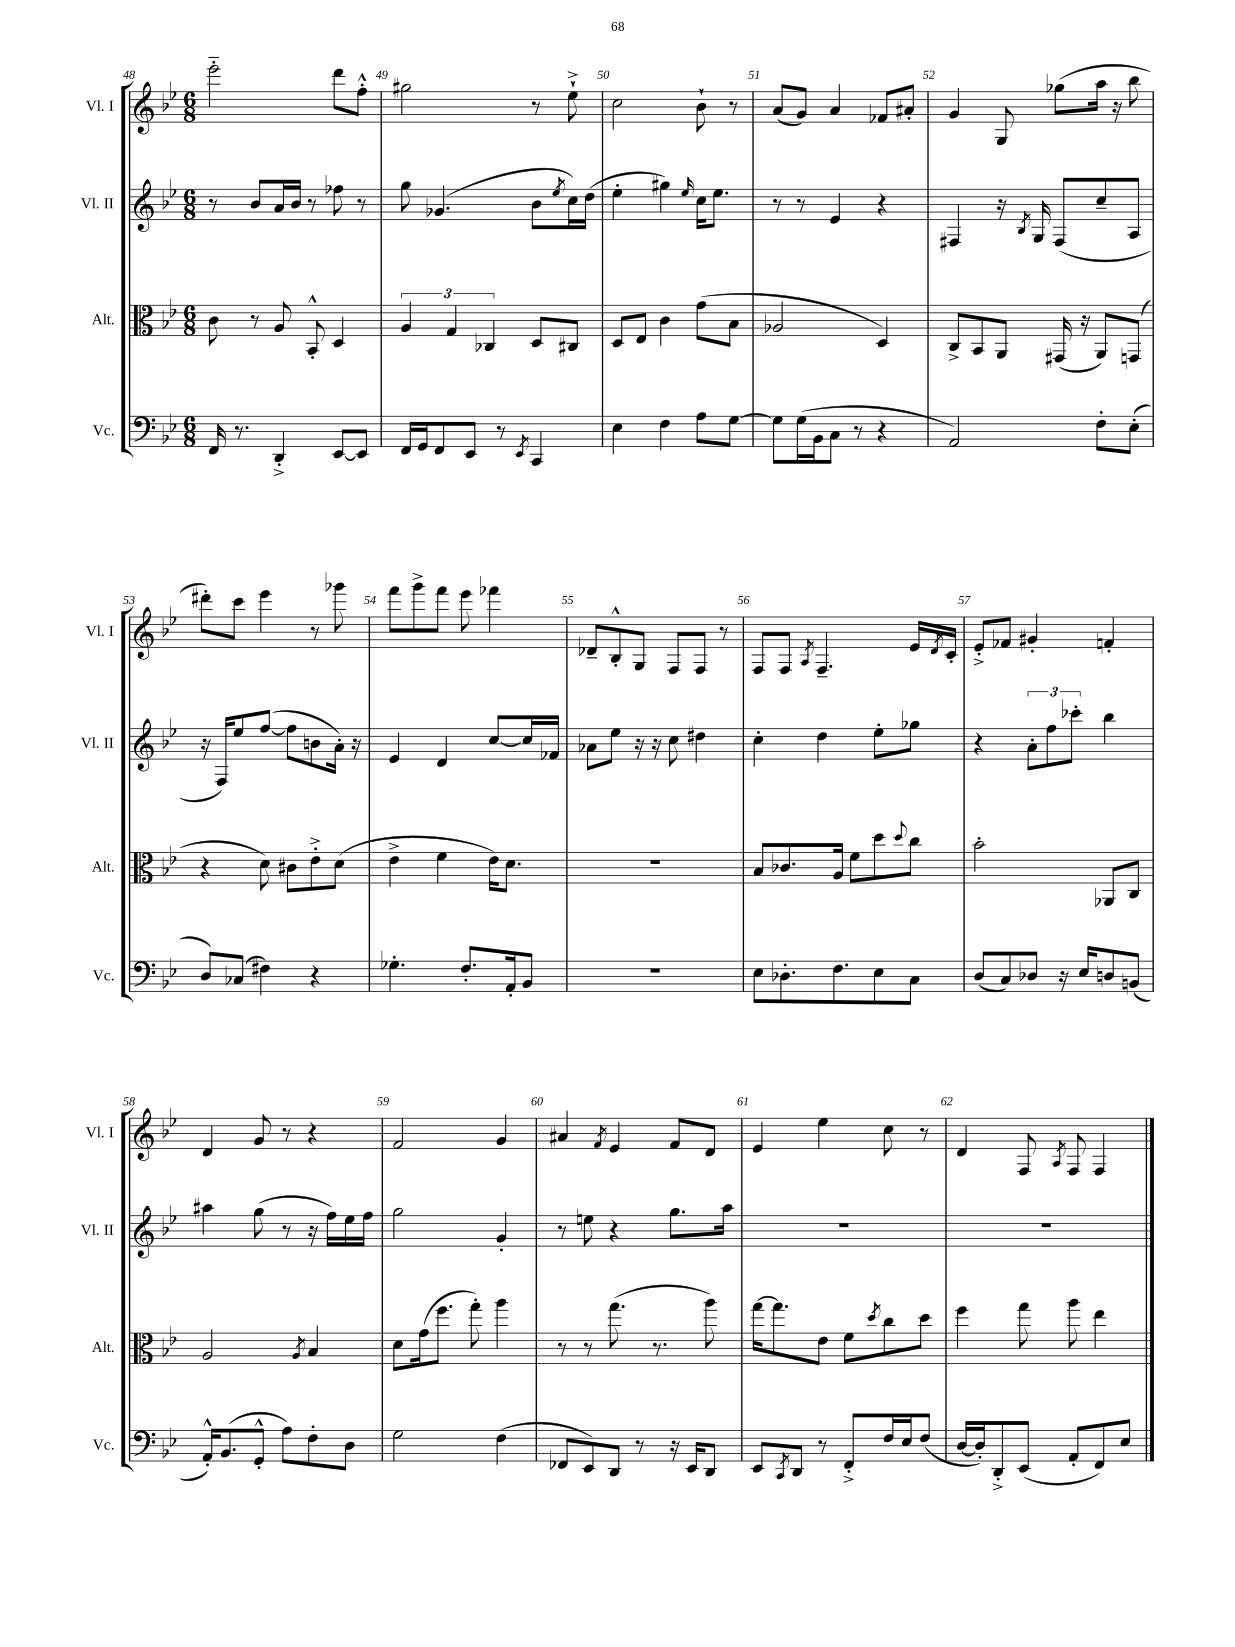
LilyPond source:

<<
\new StaffGroup <<
\new Staff = "s0" \with { instrumentName = "Vl. I" shortInstrumentName = "Vl. I" } {
    \clef treble \key bes \major \numericTimeSignature \time 6/8
    ees'''2-_ d'''8 f''8-.-^ |
    gis''2 r8 ees''8-!-> |
    c''2 bes'8-! r8 |
    a'8( g'8) a'4 fes'8 ais'8-. |
    g'4 g8 ges''8( a''16 r16 bes''8 |
    dis'''8-.) c'''8 ees'''4 r8 ges'''8 |
    f'''8 g'''8-> f'''8 ees'''8 fes'''4 |
    des'8-- bes8-.-^ g8 f8 f8 r8 |
    f8 f8 \acciaccatura { a8 } f4.-- ees'16 \acciaccatura { d'8 } c'16-. |
    ees'8-.-> fes'8 gis'4-. f'4-. |
    d'4 g'8 r8 r4 |
    f'2 g'4 |
    ais'4 \acciaccatura { f'8 } ees'4 f'8 d'8 |
    ees'4 ees''4 c''8 r8 |
    d'4 f8 \acciaccatura { a8 } f8 f4 \bar "|." |
}
\new Staff = "s1" \with { instrumentName = "Vl. II" shortInstrumentName = "Vl. II" } {
    \clef treble \key bes \major \numericTimeSignature \time 6/8
    r8 bes'8 a'16 bes'16 r8 fes''8 r8 |
    g''8 ges'4.( bes'8 \acciaccatura { ees''8 } c''16) d''16( |
    ees''4-. gis''4) \grace { ees''16 } c''16 ees''8. |
    r8 r8 ees'4 r4 |
    fis4 r16 \acciaccatura { bes8 } g16 fis8( c''8-- a8 |
    r16 f16) ees''8 f''8~( f''8 b'8 a'16-.) r16 |
    ees'4 d'4 c''8~ c''16 fes'16 |
    aes'8 ees''8 r16 r16 c''8 dis''4 |
    c''4-. d''4 ees''8-. ges''8 |
    r4 \tuplet 3/2 { a'8-. f''8 ces'''8-. } bes''4 |
    ais''4 g''8( r8 r16 f''16) ees''16 f''16 |
    g''2 g'4-. |
    r8 e''8 r4 g''8. a''16 |
    R2. |
    R2. \bar "|." |
}
\new Staff = "s2" \with { instrumentName = "Alt." shortInstrumentName = "Alt." } {
    \clef alto \key bes \major \numericTimeSignature \time 6/8
    c'8 r8 a8 bes,8-.-^ d4 |
    \tuplet 3/2 { a4 g4 ces4 } d8 cis8 |
    d8 ees8 c'4 g'8( bes8 |
    aes2 d4) |
    c8-> bes,8 a,8 gis,16( r16 a,8) g,8( |
    r4 d'8) cis'8 ees'8-.-> d'8( |
    ees'4-> f'4 ees'16) d'8. |
    R2. |
    bes8 ces'8. a16 f'8 d''8 \appoggiatura { d''8 } c''8 |
    bes'2-. aes,8 c8 |
    a2 \acciaccatura { a8 } bes4 |
    d'8 g'16( f''8. g''8-.) a''4 |
    r8 r8 g''8.( r8. a''8) |
    g''16~ g''8. ees'8 f'8 \acciaccatura { d''8 } c''8 d''8 |
    f''4 g''8 a''8 ees''4 \bar "|." |
}
\new Staff = "s3" \with { instrumentName = "Vc." shortInstrumentName = "Vc." } {
    \clef bass \key bes \major \numericTimeSignature \time 6/8
    f,16 r8. d,4-.-> ees,8~ ees,8 |
    f,16 g,16 f,8 ees,8 r8 \acciaccatura { ees,8 } c,4 |
    ees4 f4 a8 g8~ |
    g8 g16( bes,16 c8 r8 r4 |
    a,2) f8-. ees8-.( |
    d8) ces8( fis4) r4 |
    ges4.-. f8.-. a,16-. bes,8 |
    R2. |
    ees8 des8.-. f8. ees8 c8 |
    d8( c8) des8 r16 ees16 d8 b,8( |
    a,16-.-^) bes,8.( g,8-.-^ a8) f8-. d8 |
    g2 f4( |
    fes,8 ees,8) d,8 r8 r16 ees,16 d,8 |
    ees,8 \acciaccatura { c,8 } d,8 r8 f,8-.-> f16 ees16 f8( |
    d16~ d16-.) d,8-.-> ees,8( a,8-. f,8) ees8 \bar "|." |
}
>>
>>
\layout { \context { \Score currentBarNumber = #48 \override BarNumber.break-visibility = ##(#f #t #t) barNumberVisibility = #all-bar-numbers-visible } }
